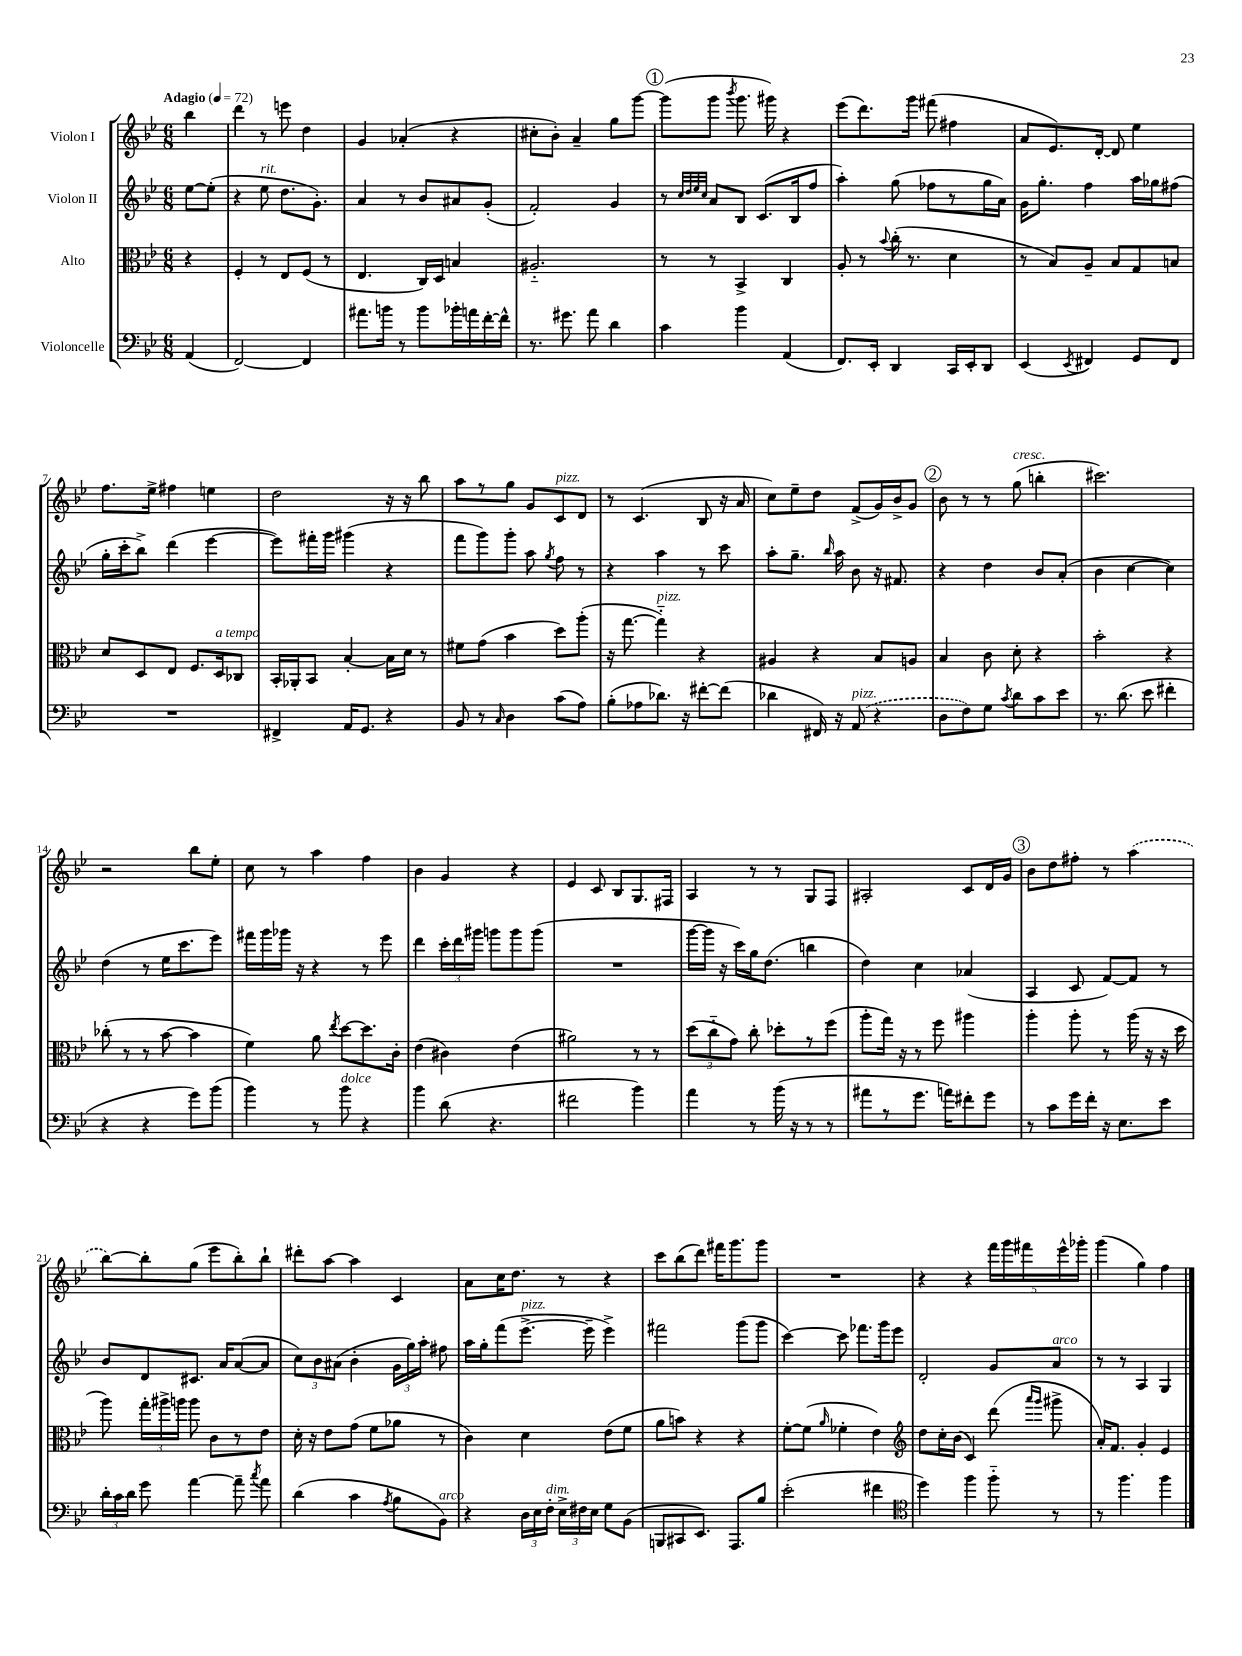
<<
\new StaffGroup <<
\new Staff = "s0" \with { instrumentName = "Violon I" } {
    \clef treble \key bes \major \numericTimeSignature \time 6/8 \partial 4 \tempo "Adagio" 4 = 72
    \autoBeamOff bes''4 |
    d'''4 r8 e'''8 d''4 |
    g'4 aes'4-.( r4 |
    cis''8[-. bes'8]-.) a'4-- g''8[ g'''8]~ |
    \mark \markup { \circle "1" } g'''8[( g'''8] \acciaccatura { bes'''8 } g'''8. gis'''16) r4 |
    ees'''8[( d'''8.) g'''16] fis'''8( fis''4 |
    a'8[ ees'8.) d'16]~-. d'8 ees''4 |
    f''8.[ ees''16]-> fis''4 e''4 |
    d''2 r16 r16 bes''8 |
    a''8[ r8 g''8] g'8[ c'8^\markup { \italic "pizz." } d'8] |
    r8 c'4.( bes8 r16 a'16 |
    c''8[) ees''8-- d''8] f'8[->( g'16) bes'16-> g'8] |
    \mark \markup { \circle "2" } bes'8 r8 r8 g''8^\markup { \italic "cresc." }( b''4-. |
    cis'''2.) |
    r2 bes''8[ ees''8]-. |
    c''8 r8 a''4 f''4 |
    bes'4 g'4 r4 |
    ees'4 c'8 bes8[ g8. fis16] |
    a4 r8 r8 g8[ f8] |
    ais2-. c'8[ d'16 g'16] |
    \mark \markup { \circle "3" } bes'8[ d''8 fis''8]-. r8 \once \slurDashed a''4( |
    bes''8[~) bes''8-. g''8]( ees'''8[ bes''8-.) bes''8]-! |
    dis'''8[-. a''8]~ a''4 c'4 |
    a'8[ c''16 d''8.] r8 r4 |
    c'''8[ bes''8( d'''8]) fis'''16[ g'''8. g'''8] |
    R2. |
    r4 r4 \tuplet 5/4 { f'''16[ g'''16 fis'''16 ees'''16-^ ges'''16]-. } |
    g'''4( g''4) f''4 \bar "|." |
}
\new Staff = "s1" \with { instrumentName = "Violon II" } {
    \clef treble \key bes \major \numericTimeSignature \time 6/8 \partial 4
    \autoBeamOff ees''8[~ ees''8]-.( |
    r4 ees''8^\markup { \italic "rit." } d''8.[ g'8.]-.) |
    a'4 r8 bes'8[ ais'8 g'8]-.( |
    f'2-.) g'4 |
    \mark \markup { \circle "1" } r8 \grace { c''32[ d''32 ees''32 c''32] } a'8[ bes8] c'8.[( bes16 f''8] |
    a''4-.) g''8( fes''8[ r8 g''16 a'16]) |
    g'16[ g''8.]-. f''4 a''16[ ges''16 fis''8]( |
    g''16[-. c'''16-. bes''8]->) d'''4( ees'''4~ |
    ees'''8[) fis'''16-. g'''16] gis'''4( r4 |
    f'''8[ g'''8) g'''8]-. a''8 \acciaccatura { g''8 } f''8 r8 |
    r4 a''4 r8 c'''8 |
    a''8[-. g''8.]-- \grace { bes''16 } a''16 bes'8 r16 fis'8. |
    \mark \markup { \circle "2" } r4 d''4 bes'8[ a'8]-.( |
    bes'4 c''4~ c''4) |
    d''4( r8 ees''16[ c'''8. ees'''8]) |
    fis'''16[ g'''16 ges'''16] r16 r4 r8 ees'''8 |
    d'''4 \tuplet 3/2 { c'''16[-. d'''16 gis'''16] } g'''8[ g'''8 g'''8]( |
    R2. |
    g'''16[~ g'''16] r16 c'''16[) g''16 d''8.]( b''4 |
    d''4) c''4 aes'4( |
    \mark \markup { \circle "3" } a4 c'8 f'8[~) f'8] r8 |
    bes'8[ d'8 cis'8.] a'16[ a'8~( a'8] |
    \tuplet 3/2 { c''8[) bes'8 ais'8]( } bes'4-. \tuplet 3/2 { g'16[ g''16) a''16]-. } fis''8 |
    a''16[ g''16-. f'''8( ees'''8.]~->^\markup { \italic "pizz." } ees'''16-- ees'''4->) |
    fis'''2 g'''8[( g'''8] |
    c'''4~) c'''8 fes'''8.[ g'''16 ees'''8] |
    d'2-. g'8[ a'8]^\markup { \italic "arco" } |
    r8 r8 a4 g4 \bar "|." |
}
\new Staff = "s2" \with { instrumentName = "Alto" } {
    \clef alto \key bes \major \numericTimeSignature \time 6/8 \partial 4
    \autoBeamOff r4 |
    f4-. r8 ees8[ f8]( r8 |
    ees4. c16[) d16] b4 |
    ais2.-_ |
    \mark \markup { \circle "1" } r8 r8 bes,4-> c4 |
    a8-. r8 \appoggiatura { bes'8 } c''16-.( r8. d'4 |
    r8 bes8[) a8]-- bes8[ g8 b8] |
    d'8[ d8 ees8] f8.[ d16^\markup { \italic "a tempo" } ces8] |
    bes,16[-. aes,16-. bes,8] bes4~-. bes16[ d'16] r8 |
    fis'8[ g'8]( bes'4 d''8[) a''8]-.( |
    r16 g''8.~ g''4-_^\markup { \italic "pizz." }) r4 |
    ais4 r4 bes8[ a8] |
    \mark \markup { \circle "2" } bes4 c'8 d'8-. r4 |
    bes'2-. r4 |
    ces''8-.( r8 r8 bes'8~ bes'4 |
    f'4) a'8 \acciaccatura { ees''8 } d''8[~ d''8. c'16]-. |
    ees'4( cis'4) ees'4( |
    ais'2) r8 r8 |
    \tuplet 3/2 { d''8[( c''8-_ g'8]) } c''8-. des''8[-. r8 f''8]( |
    a''8[-. g''16]) r16 r8 f''8 ais''4 |
    \mark \markup { \circle "3" } a''4-. a''8-. r8 a''16( r16 r16 d''16 |
    a''8) \tuplet 3/2 { g''16[-. ais''16-> a''16] } a''8 c'8[ r8 ees'8] |
    d'16-. r16 ees'8[ g'8]( f'8[ aes'8] r8 |
    c'4) d'4 ees'8[( f'8] |
    a'8[ b'8]) r4 r4 |
    f'8[~-. f'8]( \grace { a'16 } fes'4-. ees'4) |
    \clef treble d''8[ c''16-. bes'16]( c'4) d'''8( \grace { a'''16[ g'''16] } gis'''8-> |
    a'16[-.) f'8.] g'4-. ees'4 \bar "|." |
}
\new Staff = "s3" \with { instrumentName = "Violoncelle" } {
    \clef bass \key bes \major \numericTimeSignature \time 6/8 \partial 4
    \autoBeamOff a,4( |
    f,2~) f,4 |
    ais'8.[ b'16] r8 b'8[ bes'16-. a'16 f'16~-. f'16]-^ |
    r8. gis'8. a'8 d'4 |
    \mark \markup { \circle "1" } c'4 bes'4 a,4( |
    f,8.[) ees,16]-. d,4 c,16[ ees,16-. d,8] |
    ees,4( \acciaccatura { ees,8 } fis,4) g,8[ fis,8] |
    R2. |
    fis,4-> a,16[ g,8.] r4 |
    bes,8 r8 \grace { c16 } d4 c'8[( a8]) |
    bes8[-.( aes8 des'8.]) r16 fis'8[~-. fis'8]( |
    des'4 fis,16) r16 \once \slurDashed a,8^\markup { \italic "pizz." }( r4 |
    \mark \markup { \circle "2" } d8[ f8) g8] \acciaccatura { c'8 } d'8[ c'8 ees'8] |
    r8. d'8.( ees'8 fis'4-. |
    r4 r4 g'8[) bes'8]( |
    bes'4) r8 bes'8^\markup { \italic "dolce" } r4 |
    bes'4 d'8( r4. |
    fis'2 bes'4) |
    a'4 r8 bes'16( r16 r8 r8 |
    ais'8[ r8 g'8.] a'16[) fis'8-. g'8] |
    \mark \markup { \circle "3" } r8 c'8[ g'16 f'16]-. r16 ees8.[ ees'8] |
    \tuplet 3/2 { d'16[-. c'16 d'16] } g'8 a'4~ a'8-- \acciaccatura { c''8 } a'8 |
    d'4( c'4 \acciaccatura { a8 } bes8[ bes,8]^\markup { \italic "arco" }) |
    r4 \tuplet 3/2 { d16[ ees16 f16]-.^\markup { \italic "dim." } } \tuplet 3/2 { ees16[-> fis16 ees16] } g8[ bes,8]( |
    b,,8[ cis,8 ees,8.]) a,,8.[ bes8] |
    ees'2-.( fis'4 |
    \clef tenor d''4) f''4 f''8-_ r8 |
    r8 f''4. f''4 \bar "|." |
}
>>
>>
